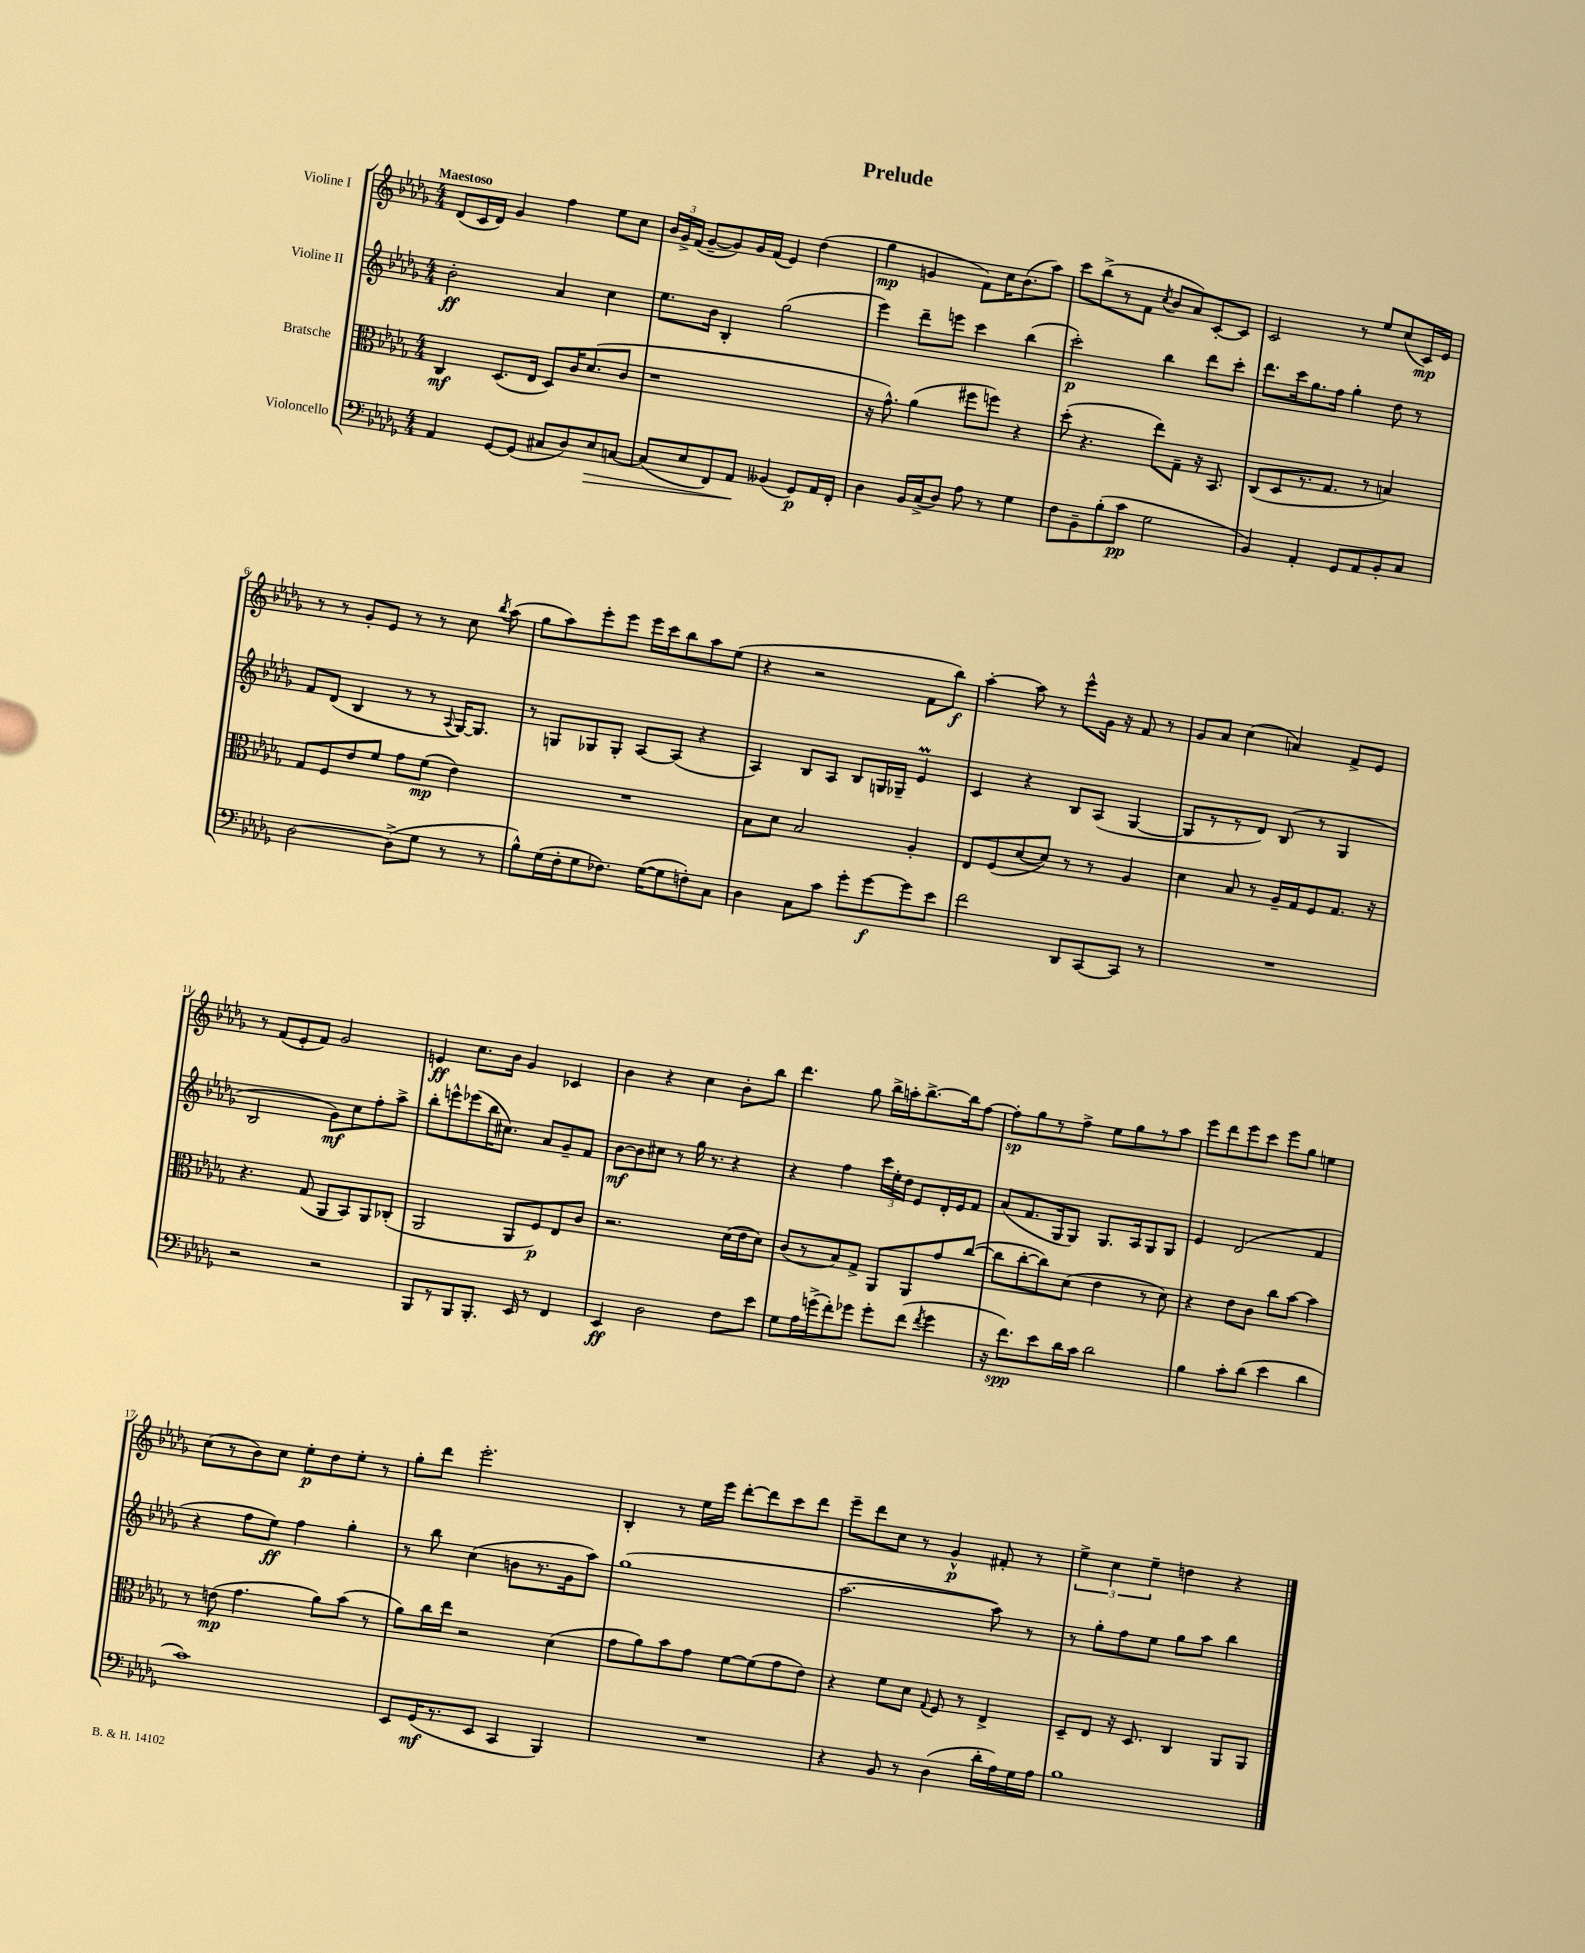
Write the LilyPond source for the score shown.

\header { title = "Prelude" }
<<
\new StaffGroup <<
\new Staff = "s0" \with { instrumentName = "Violine I" } {
    \clef treble \key des \major \numericTimeSignature \time 4/4 \tempo "Maestoso"
    \autoBeamOff des'8[( c'16 des'16]) ges'4 f''4 ees''8[ c''8] |
    \tuplet 3/2 { bes'16[ ges'16-> f'16]( } ges'8[~-- ges'8) ges'16 f'16]( ees'4) des''4( |
    ges''4\mp g'4 f'8[) c''16 bes'8.( aes''8]) |
    c'''8[ bes''8->( r8 f'8] \acciaccatura { c''8 } bes'8[ aes'8) c'8~-. c'8] |
    c'2 r8 ees''8[ c''8( c'16\mp) ees'16] |
    r8 r8 ges'8[-. ees'8] r8 r8 c''8 \acciaccatura { bes''8 } aes''8( |
    ges''8[ aes''8) ees'''8-. ees'''8] ees'''16[ c'''16 bes''8 aes''8 ees''8]( |
    r4 r2 f'8[ bes''8]\f) |
    aes''4~-. aes''8 r8 ees'''8[-^ ges'16] r16 f'8 r8 |
    ges'8[ aes'8] c''4( a'4) f'8[-> ees'8] |
    r8 f'8[( ees'8-. f'8]) ges'2 |
    e'4\ff c''8.[ bes'16] ges'4 ces'4 |
    bes'4 r4 c''4 bes'8[-. bes''8] |
    des'''4. ges''8 bes''16[-> a''16-. bes''8.~-> bes''16 f''8]~ |
    f''8[-.\sp ges''8 r8 f''8]-> ees''8[ ges''8 r8 aes''8] |
    ees'''8[ des'''8 ees'''8 c'''8] ees'''8[ ges''8] e''4 |
    c''8[( r8 bes'8) c''8] ees''8[-.\p des''8 ees''8]-. r8 |
    ges''8[-. des'''8] ees'''2.-. |
    bes4-. r8 ees''16[ ees'''16] des'''8[~-. des'''8 c'''8 des'''8] |
    ees'''8[-- des'''8 c''8] r8 ges'4-^\p fis'8-. r8 |
    \tuplet 3/2 { ees''4-> c''4 ees''4-- } d''4 r4 \bar "|." |
}
\new Staff = "s1" \with { instrumentName = "Violine II" } {
    \clef treble \key des \major \numericTimeSignature \time 4/4
    \autoBeamOff bes'2-.\ff aes'4 c''4 |
    ees''8.[ bes'16] bes4-. ges''2( |
    ees'''4) des'''8[-- e'''8] c'''4 bes''4( |
    c'''2-.\p) bes''4 des'''8[ c'''8]-. |
    des'''8.[ c'''16 ges''8. f''16] ges''4-. des''8 r8 |
    f'8[ des'8]( bes4 r8 r8 \appoggiatura { aes8 } ges16[~) ges8.] |
    r8 g8[ ges8 ges8]-. aes8[~ aes8]( r4 |
    aes4) bes8[ aes8] bes8[ g16 ges16]-- ees'4\prall |
    c'4 r4 bes8[ aes8]( ges4~ |
    ges8[ r8 r8 des'8]) bes8( r8 ges4 |
    bes2 ges'8[\mf) c''8 f''8-. aes''8]-> |
    bes''8[-. e'''8-^ ees'''8( bes''16 cis''8.]) aes'8[ ges'8-- f'8] |
    bes'8[~\mf bes'8 cis''8] r8 ges''16 r8. r4 |
    r4 f''4 \tuplet 3/2 { c'''16[ ees''16-. des''16] } ees'8[ des'16-. ees'16 f'8] |
    aes'8[( f'8. ges16 ges8]) ges8.[ aes16 ges8 ges8] |
    ees'4 des'2( f'4 |
    r4 f''8[ ees''8]\ff) f''4 ges''4-. |
    r8 bes''8 c''4( b'8[ r8. ges'16 aes''8]) |
    ges''1( |
    aes''2.~ aes''8) r8 |
    r8 ges''8[-. f''8 ees''8] ges''8[ aes''8] bes''4 \bar "|." |
}
\new Staff = "s2" \with { instrumentName = "Bratsche" } {
    \clef alto \key des \major \numericTimeSignature \time 4/4
    \autoBeamOff c4\mf des8.[( ees16] des8[) c'16 des'8.( c'8] |
    r1 |
    r16 ges'8.-^) aes'4( fis''8[ f''8]) r4 |
    des''8-.( r4. ees''8[) ges8]-- r16 bes,8. |
    c8[( des8 r8. ges8.] r8 b4) |
    ges8[ f8 ees'8 f'8] ges'8[ f'8]\mp( ees'4) |
    R1 |
    bes8[ des'8] bes2 aes4-. |
    ees8[ f8( des'8~ des'8]) r8 r8 aes4 |
    des'4 bes8 r8 aes16[-- ges16 f8 ges8.] r16 |
    r4. ges8( aes,8[ bes,8) aes,8 ces8]-.( |
    aes,2 aes,8[ f8\p) ees8 c'8] |
    r2. des'16[( ees'16 des'8]) |
    c'8[( r8 bes8) ges8]-> aes,8[ aes,8 ges'8 c''8]~( |
    c''8[ c''8~-. c''8) des'8]( ees'4 r8 des'8) |
    r4 ees'8[ c'8] c''8[ bes'8]~ bes'4 |
    r8 e'8\mp( ges'4. aes'8[) bes'8]( r8 |
    aes'8[) c''16 ees''16] r2 des'4( |
    ges'8[ aes'8) bes'8 ges'8] f'8[~ f'8( ges'8 ees'8]) |
    r4 f'8[ des'8] \appoggiatura { ges8 } f8 r8 ees4-> |
    des8[-- ees8] r16 des8. c4 aes,8[ aes,8] \bar "|." |
}
\new Staff = "s3" \with { instrumentName = "Violoncello" } {
    \clef bass \key des \major \numericTimeSignature \time 4/4
    \autoBeamOff aes,4 ges,8[~ ges,8]( cis8[ des8) ees8\> c8]~ |
    c8[( ees8 f,8) aes,8]\! beses,4( ges,8[\p) aes,16 f,16]-. |
    des4 bes,16[ c16->( des8]) aes8 r8 ges4 |
    f8[ bes,8-- bes8-.( c'8]\pp ges2 |
    bes,4) aes,4-. ges,8[ aes,8 bes,8-. c8] |
    des2~ des8[->( ges8] r8 r8 |
    bes8[-^) ges16( f16-. ges8 fes8.]) ges16[~( ges8 f8-.) c8] |
    des4 c8[ c'8] ges'8[-. ges'8~\f ges'8 ees'8] |
    f'2 des,8[ c,8~ c,8] r8 |
    R1 |
    r2 r2 |
    bes,,8[ r8 bes,,8 bes,,8.]-. ees,16 r8 f,4 |
    ees,4\ff des2 f8[ ees'8] |
    ges8[ aes16 g'16->( f'8-.) ges'8] ges'8[-. f'8]( \acciaccatura { f'8 } ges'4 |
    r16 f'8.[\spp) ees'8 des'16 c'16] des'2 |
    bes4 c'8[-. des'8]( ees'4 des'4 |
    c'1) |
    ees,8[ ges,16\mf( r8. ees,8] c,4 bes,,4) |
    R1 |
    r4 bes,8 r8 des4( des'16[-. aes16) ges16 aes16] |
    bes1 \bar "|." |
}
>>
>>
